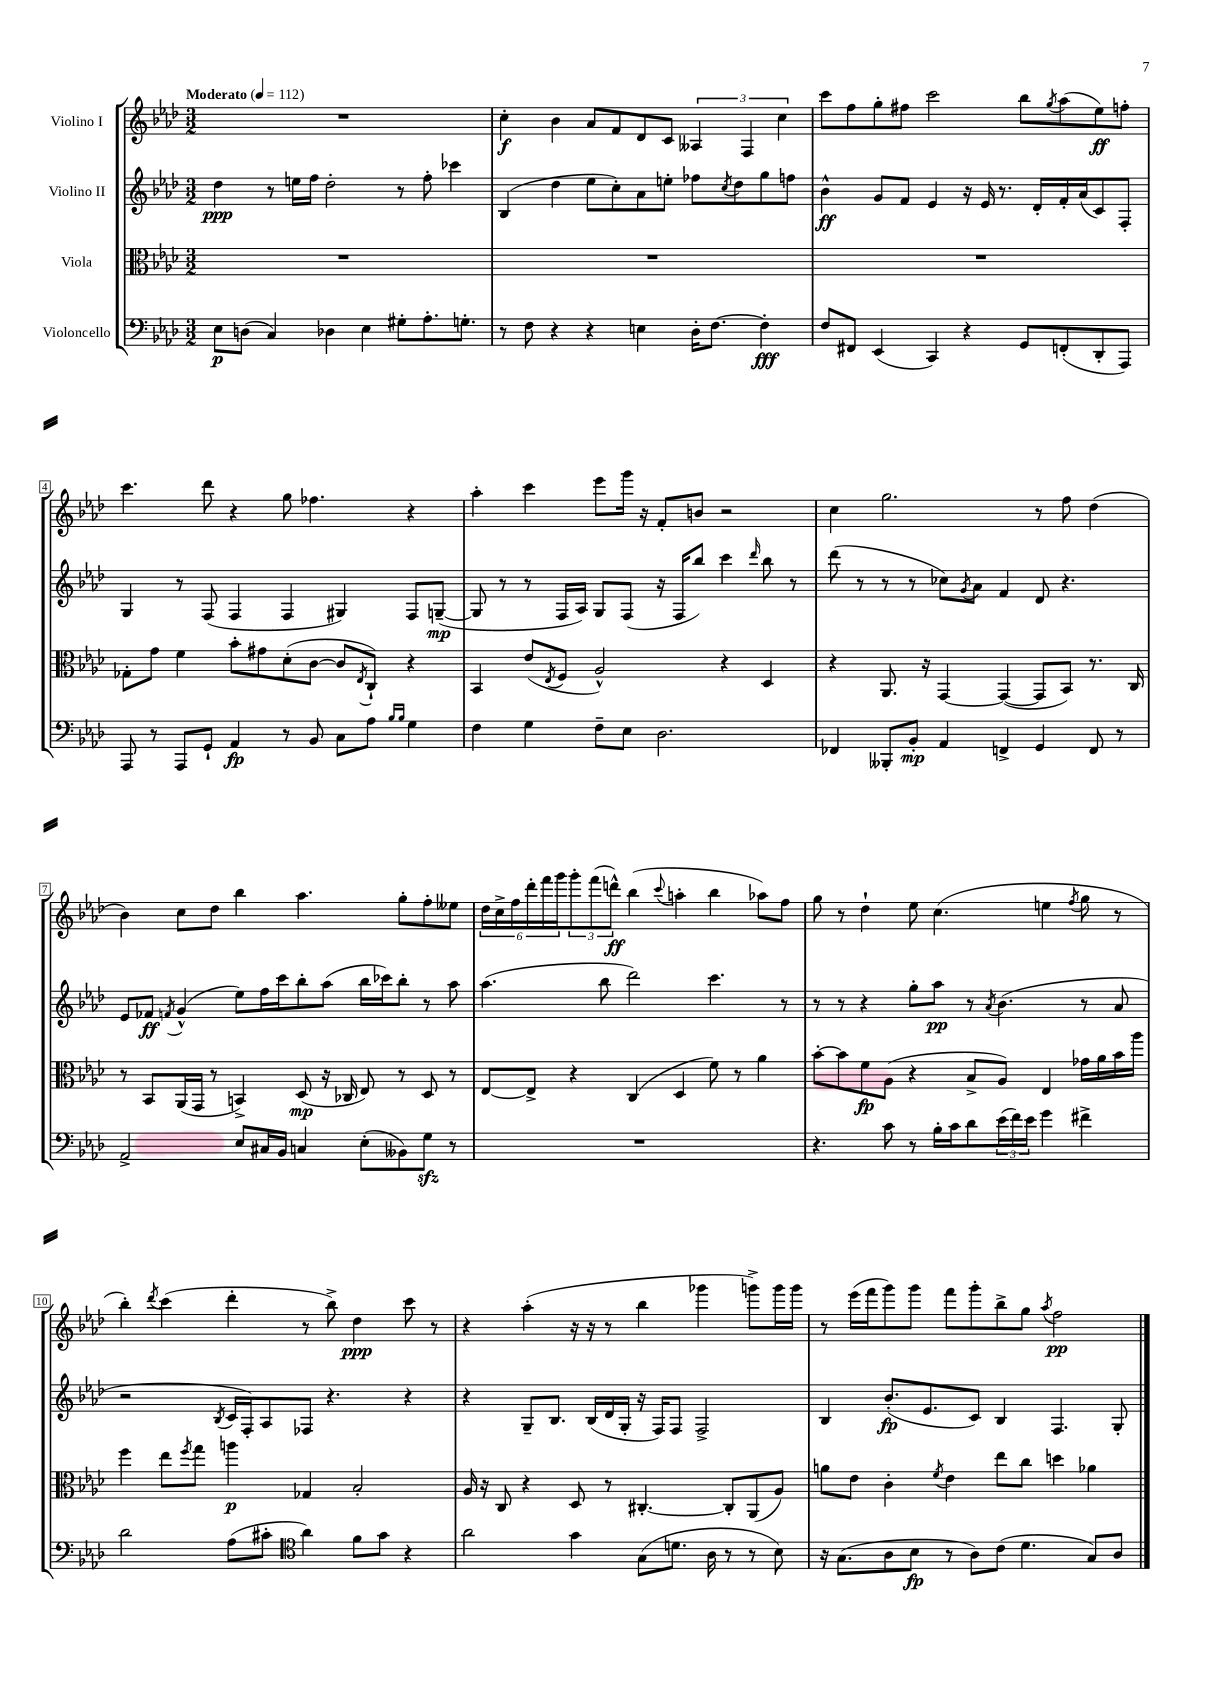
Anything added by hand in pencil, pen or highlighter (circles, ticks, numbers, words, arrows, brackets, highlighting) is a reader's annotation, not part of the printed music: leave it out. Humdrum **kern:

**kern	**kern	**kern	**kern
*staff4	*staff3	*staff2	*staff1
*clefF4	*clefC3	*clefG2	*clefG2
*k[b-e-a-d-]	*k[b-e-a-d-]	*k[b-e-a-d-]	*k[b-e-a-d-]
*M3/2	*M3/2	*M3/2	*M3/2
*MM112	*MM112	*MM112	*MM112
8E-\L	1.r	4dd-\	1.r
(8D\J	.	.	.
4C/)	.	8r	.
.	.	16ee\LL	.
.	.	16ff\JJ	.
4D-\	.	2dd-'\	.
4E-\	.	.	.
8G#'\L	.	8r	.
8.A-'\	.	8ff'\	.
.	.	4ccc-\	.
8.G'\J	.	.	.
=	=	=	=
8r	1.r	(4B-/	4cc'\
8F\	.	.	.
4r	.	4dd-\	4b-\
4r	.	8ee-\L	8a-/L
.	.	8cc'\)	8f/
4E\	.	8a-\	8d-/
.	.	8ee'\J	8c/J
16D-'\LK	.	8ff-\L	6A--/
[8.F\J	.	.	.
.	.	8qcc/	.
.	.	8dd-\	.
.	.	.	6F/
4F'\]	.	8gg\	.
.	.	.	6cc\
.	.	8ff\J	.
=	=	=	=
8F/L	1.r	4b-^^\	8ccc\L
8FF#/J	.	.	8ff\
(4EE-/	.	8g/L	8gg'\
.	.	8f/J	8ff#\J
4CC/)	.	4e-/	2ccc\
4r	.	16r	.
.	.	16e-/	.
.	.	8.r	.
8GG/L	.	.	8bb-\L
.	.	16d-'/LL	.
.	.	.	8qgg/
(8FF'/	.	16f'/	(8aa-\
.	.	(16a-/J	.
8DD-'/	.	8c/)	8ee-\)
8AAA-/J)	.	8F'/J	8ff'\J
=	=	=	=
8AAA-/	8G-'\L	4G/	4.ccc\
8r	8g\J	.	.
8AAA-/L	4f\	8r	.
8GG`/J	.	(8F/	8ddd-\
4AA-/	8b-'\L	4F/	4r
.	8g#\	.	.
8r	(8d-'\	4F/	8gg\
8BB-/	[8c\J	.	4.ff-\
8C\L	8c/]L	4G#/)	.
.	8qE-/	.	.
8A-\J	8C`/J)	.	.
16qqB-/LL	.	.	.
16qqB-/JJ	.	.	.
4G\	4r	8F/L	4r
.	.	([8G~/J	.
=	=	=	=
4F\	4BB-/	8G/]	4aa-'\
.	.	8r	.
4G\	(8e-/L	8r	4ccc\
.	8qE-/	.	.
.	8F/J	16F/LL	.
.	.	16A-/JJ)	.
8F~\L	2A-^^/)	8G/L	8eee-\L
8E-\J	.	(8F/J	16ggg\Jk
.	.	.	16r
2.D-\	.	16r	8f'/L
.	.	16F/LK	.
.	.	8bb-/J)	8b/J
.	4r	4ccc\	2r
.	.	16qqddd-/	.
.	4D-/	8bb-\	.
.	.	8r	.
=	=	=	=
4FF-/	4r	(8ddd-\	4cc\
.	.	8r	.
8BBB--'/L	8.AA-/	8r	2.gg\
8BB-'/J	.	8r	.
.	16r	.	.
4AA-/	[4GG/	8cc-\L)	.
.	.	8qg/	.
.	.	8a-\J	.
4FF^/	(4GG/_	4f/	.
4GG/	8GG/]L	8d-/	8r
.	8BB-/J)	4.r	8ff\
8FF/	8.r	.	(4dd-\
8r	.	.	.
.	16C/	.	.
=	=	=	=
2AA-^/	8r	8e-/L	4b-\)
.	8BB-/L	8f-/J	.
.	.	8qf/	.
.	(16AA-/L	(4g^^/	8cc\L
.	16GG/JJ	.	.
.	8r	.	8dd-\J
8E-/L	4BB^/)	8ee-\L)	4bb-\
16C#/L	.	16ff\L	.
16BB-/JJ	.	16ccc\J	.
4C/	(8D-/	8bb-'\	4.aa-\
.	16r	(8aa-\J	.
.	16C-/	.	.
(8E-'\L	8E-/)	16bb-\LL	.
.	.	16ccc-\J)	.
8BB--\)	8r	8bb-'\J	8gg'\L
8G\J	8D-/	8r	8ff'\
8r	8r	8aa-\	8ee--\J
=	=	=	=
1.r	[8E-/L	(4.aa-\	24dd-\LL
.	.	.	24cc^\
.	.	.	24ff\
.	8E-^/]J	.	24ddd-'\
.	.	.	24fff\
.	.	.	24ggg\J
.	4r	.	12ggg'\
.	.	.	(12fff\
.	.	8bb-\	.
.	.	.	12ddd^^\J)
.	(4C/	2ddd-\)	(4bb-\
.	.	.	8qqccc/
.	4D-/	.	4aa'\
.	8f\)	4.ccc\	4bb-\
.	8r	.	.
.	4a-\	.	8aa-\L)
.	.	8r	8ff\J
=	=	=	=
4.r	[8b-'\L	8r	8gg\
.	8b-\]	8r	8r
.	8f\	4r	4dd-`\
8c\	(8A-\J	.	.
8r	4r	8gg'\L	8ee-\
16B-'\LL	.	8aa-\J	(4.cc\
16c\J	.	.	.
8d-\	8B-^/L	8r	.
.	.	8qa-/	.
(24e-\L	8A-/J)	(4.b-\	.
24f\)	.	.	.
24e-\JJ	.	.	.
4g\	4E-/	.	4ee\
.	.	.	8qff/
4f#^\	16g-\LL	8r	8gg\
.	16a-\	.	.
.	16b-\	8a-/	8r
.	16aa-\JJ	.	.
=	=	=	=
2d-\	4ff\	2r	4bb-'\)
.	.	.	8qddd-/
.	8ee-\L	.	(4ccc\
.	8qff/	.	.
.	8gg\J	.	.
.	.	8qB-/	.
(8A-\L	4aa\	16c/LL	4ddd-'\
.	.	16F'/J)	.
8c#'\J	.	8A-/	.
*clefC4	*	*	*
4a-\)	4G-/	8F-/J	8r
.	.	4.r	8bb-^\)
8f\L	2B-'/	.	4dd-\
8g\J	.	.	.
4r	.	4r	8ccc\
.	.	.	8r
=	=	=	=
2a-\	16A-/	4r	4r
.	16r	.	.
.	8C/	.	.
.	4r	8G~/L	(4aa-'\
.	.	8.B-/J	.
4g\	8D-/	.	16r
.	.	(16B-/LL	16r
.	8r	16d-/	8r
.	.	16G'/JJ	.
(8G\L	[4.C#'/	16r	4bb-\
.	.	16F/LK)	.
8.d\J	.	8F/J	.
.	.	2F^/	4ggg-\
16A-\	.	.	.
8r	8C#'/]L	.	.
8r	(8AA-/	.	8ggg^\L)
8B-\)	8A-/J)	.	16ggg\L
.	.	.	16ggg\JJ
=	=	=	=
16r	8a\L	4B-/	8r
(8.G\L	.	.	.
.	8e-\J	.	(16eee-\LL
.	.	.	16fff\J
8A-\	4c'\	(8.b-'/L	8ggg\)
8B-\J	.	.	8ggg\J
.	.	8.e-/	.
.	8qf/	.	.
8r	4e-\	.	8fff\L
8A-\L)	.	8c/J)	8ggg'\
(8c\J	8ee-\L	4B-/	8bb-^\
4.d-\	8cc\J	.	8gg\J
.	.	.	8qaa-/
.	4dd\	4.F/	2ff\
8G/L)	4a-\	.	.
8A-/J	.	8G'/	.
==	==	==	==
*-	*-	*-	*-
